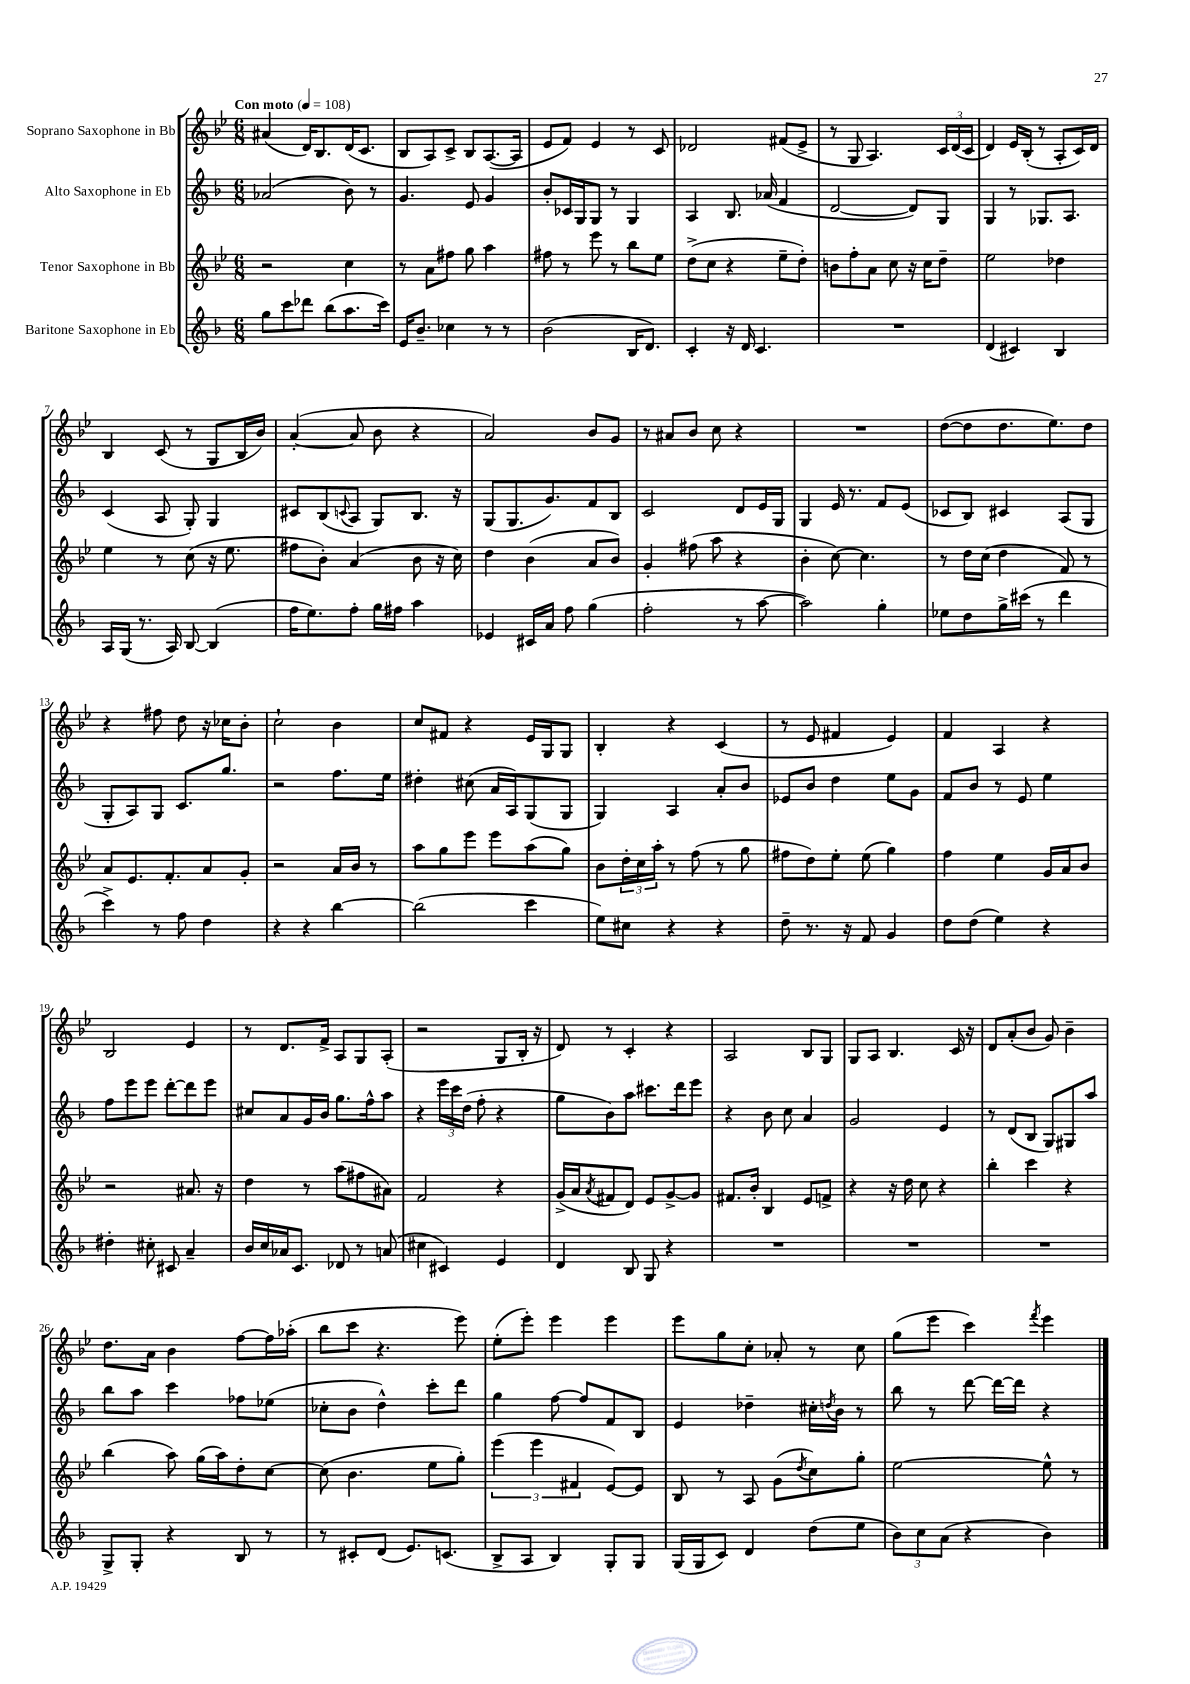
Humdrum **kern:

**kern	**kern	**kern	**kern
*part4	*part3	*part2	*part1
*staff4	*staff3	*staff2	*staff1
*I"Baritone Saxophone in Eb	*I"Tenor Saxophone in Bb	*I"Alto Saxophone in Eb	*I"Soprano Saxophone in Bb
*clefG2	*clefG2	*clefG2	*clefG2
*k[b-]	*k[b-e-]	*k[b-]	*k[b-e-]
*M6/8	*M6/8	*M6/8	*M6/8
*MM108	*MM108	*MM108	*MM108
=1	=1	=1	=1
!	!	!	!LO:TX:a:B:t=Con moto
8gg\L	2r	(2a-X/	(4a#X/
8ccc\	.	.	.
8ddd-X\J	.	.	16d/KL)
.	.	.	8.B-/
(8bb-\L	.	.	.
8.aa\	4cc\	8b-\)	(16d/K
.	.	.	8.c/J
.	.	8r	.
16ccc\Jk)	.	.	.
=2	=2	=2	=2
16e/KL	8r	4.g/	8B-/L
8.b-~/J	.	.	.
.	8a\L	.	8A/)
4cc-X\	8ff#X\J	.	8c^/J
.	8gg\	8e/	8B-/L
8r	4aa\	4g/	([8.A/
8r	.	.	.
.	.	.	16A/Jk]
=3	=3	=3	=3
(2b-\	8ff#X\	8b-'/L	8e-/L
.	8r	16c-X/L	8f/J)
.	.	16G/J	.
.	8eee-\	8G/J	4e-/
.	8r	8r	.
16B-/KL	8bb-\L	4G/	8r
8.d/J)	.	.	.
.	8ee-\J	.	8c/
=4	=4	=4	=4
4c'/	(8dd^\L	4A/	2d-X/
.	8cc\J	.	.
16r	4r	8.B-/	.
16d/	.	.	.
4.c/	.	.	.
.	.	(16a-X/	.
.	8ee-~\L	4f/	(8f#X/L
.	8dd'\J)	.	8e-^/J
=5	=5	=5	=5
2.r	8bn\L	[2d/	8r
.	8ff'\	.	8G/
.	8a\J	.	4.A/)
.	8cc\	.	.
.	16r	8d/L])	.
.	16cc\KL	.	.
.	8dd~\J	8G/J	24c/LL
.	.	.	(24d/
.	.	.	24c/JJ
=6	=6	=6	=6
(4d/	2ee-\	4G/	4d/)
4c#X/)	.	8r	16e-/LL
.	.	.	(16B-'/JJ
.	.	8.G-X/L	8r
4B-/	4dd-X\	.	8A'/L
.	.	8.A/J	.
.	.	.	16c/L)
.	.	.	16d/JJ
!!LO:LB:g=z
=7	=7	=7	=7
16A/LL	4ee-\	(4c/	4B-/
(16G/JJ	.	.	.
8.r	.	.	.
.	8r	8A/	(8c/
16A/)	.	.	.
[8B-/	(8cc\	8G'/)	8r
(4B-/]	16r	4G/	8G/L
.	8.ee-\	.	.
.	.	.	16B-/L
.	.	.	16b-/JJ)
=8	=8	=8	=8
16ff\KL	8ff#X\L	8c#X/L	([4a'/
8.ee\)	.	.	.
.	8b-'\J)	(8B-/	.
.	.	8qqcn/	.
8ff'\J	(4a/	8A/J	8a/]
16gg\LL	.	8G/L)	8b-\
16ff#X\JJ	.	.	.
4aa\	8b-\	8.B-/J	4r
.	16r	.	.
.	16cc\)	16r	.
=9	=9	=9	=9
4e-X/	4dd\	(8G/L	2a/)
.	.	8.G/	.
16c#X/LL	(4b-\	.	.
16a/JJ	.	8.g/)	.
8ff\	.	.	.
(4gg\	8a/L	8f/	8b-/L
.	8b-/J)	8B-/J	8g/J
=10	=10	=10	=10
2ff'\	4g'/	2c/	8r
.	.	.	8a#X/L
.	(8ff#X\	.	8b-/J
.	8aa\	.	8cc\
8r	4r	8d/L	4r
[8aa\	.	16e/L	.
.	.	16G/JJ	.
=11	=11	=11	=11
2aa\])	4b-'\	4G/	2.r
.	[8cc\)	16e/	.
.	.	8.r	.
.	4.cc\]	.	.
4gg'\	.	8f/L	.
.	.	(8e/J	.
=12	=12	=12	=12
8ee-X\L	8r	8c-X/L	([8dd\L
8dd\	16dd\LL	8B-/J)	8dd\]
.	(16cc\JJ	.	.
16gg^\L	4dd\	4c#X/	8.dd\
(16ccc#X\JJ	.	.	.
8r	.	.	.
.	.	.	8.ee-\)
4ddd\	8f/)	(8A/L	.
.	8r	8G/J	8dd\J
!!LO:LB:g=z
=13	=13	=13	=13
4ccc^\)	8a/L	8G'/L	4r
.	8.e-/	8A/)	.
8r	.	8G/J	8ff#X\
.	8.f'/	.	.
8ff\	.	8.c/L	8dd\
4dd\	8a/	.	16r
.	.	8.gg/J	16cc-X\KL
.	8g'/J	.	8b-'\J
=14	=14	=14	=14
4r	2r	2r	2cc`\
4r	.	.	.
[4bb-\	16a/LL	8.ff\L	4b-\
.	16b-/JJ	.	.
.	8r	.	.
.	.	16ee\Jk	.
=15	=15	=15	=15
(2bb-\]	8aa\L	4dd#X'\	8cc/L
.	8gg\	.	8f#X/J
.	8eee-\J	(8cc#X\	4r
.	8eee-\L	16a/LL	.
.	.	16A/J)	.
4ccc\	(8aa\	(8G/	16e-/LL
.	.	.	16G/J
.	8gg\J)	8G/J	8G/J
=16	=16	=16	=16
8ee\L)	8b-\L	4G/)	4B-'/
8cc#X\J	24dd'\L	.	.
.	24cc\	.	.
.	24aa'\JJ	.	.
4r	8r	4A/	4r
.	(8ff\	.	.
4r	8r	8a'/L	(4c/
.	8gg\	8b-/J	.
=17	=17	=17	=17
8dd~\	8ff#X\L	8e-X/L	8r
8.r	8dd\)	8b-/J	8e-/
.	8ee-'\J	4dd\	4f#X/
16r	.	.	.
8f/	(8ee-\	.	.
4g/	4gg\)	8ee\L	4e-/)
.	.	8g\J	.
=18	=18	=18	=18
8dd\L	4ff\	8f/L	4f/
(8dd\J	.	8b-/J	.
4ee\)	4ee-\	8r	4A/
.	.	8e/	.
4r	16g/LL	4ee\	4r
.	16a/J	.	.
.	8b-/J	.	.
!!LO:LB:g=z
=19	=19	=19	=19
4dd#X'\	2r	8ff\L	2B-/
.	.	8eee\	.
8cc#X'\	.	8eee\J	.
8c#X/	.	[8ddd'\L	.
4a~/	8.a#X/	8ddd\]	4e-/
.	.	8eee\J	.
.	16r	.	.
=20	=20	=20	=20
16b-/LL	4dd\	8cc#X/L	8r
16cc/	.	.	.
16a-X/J	.	8a/	8.d/L
8.c/J	.	.	.
.	8r	16g/L	.
.	.	16b-/JJ	16f^/Jk
8d-X/	(8aa\L	8.gg\L	8A/L
8r	8ff#X\	.	8G/
.	.	16ff^^\k	.
(8an/	8a#X\J)	8aa\J	(8A'/J
=21	=21	=21	=21
4cc#X\	2f/	4r	2r
4c#X/)	.	24eee\LL	.
.	.	24ccc\	.
.	.	(24dd\JJ	.
.	.	8ff'\	.
4e/	4r	4r	8G/L
.	.	.	16B-'/Jk
.	.	.	16r
=22	=22	=22	=22
4d/	(16g^/LL	8gg\L	8d/)
.	16a/J	.	.
.	8qa/	.	.
.	8f#X/	8b-\)	8r
8B-/	8d/J)	8aa\J	4c'/
8G/	8e-/L	8.ccc#X\L	.
4r	[8g^/	.	4r
.	.	16ddd\k	.
.	8g/J]	8eee\J	.
=23	=23	=23	=23
2.r	8.f#X/L	4r	2A/
.	16b-'/Jk	.	.
.	4B-/	8b-\	.
.	.	8cc\	.
.	8e-/L	4a/	8B-/L
.	8fn^/J	.	8G/J
=24	=24	=24	=24
2.r	4r	2g/	8G/L
.	.	.	8A/J
.	16r	.	4.B-/
.	16dd\	.	.
.	8cc\	.	.
.	4r	4e/	.
.	.	.	16c/
.	.	.	16r
=25	=25	=25	=25
2.r	4bb-'\	8r	8d/L
.	.	(8d/L	(8a'/
.	4ccc\	8B-/J	8b-/J
.	.	8G/L)	8g/)
.	4r	8G#X/	4b-~\
.	.	8aa/J	.
!!LO:LB:g=z
=26	=26	=26	=26
8G^/L	(4bb-\	8bb-\L	8.dd\L
8G'/J	.	8aa\J	.
.	.	.	16a\Jk
4r	8aa\)	4ccc\	4b-\
.	(16gg\LL	.	.
.	16aa\J)	.	.
8B-/	8dd'\	8ff-X\L	[8ff\L
8r	[8cc\J	(8ee-X\J	16ff\L]
.	.	.	(16aa-X'\JJ
=27	=27	=27	=27
8r	(8cc\]	8cc-X'\L	8bb-\L
8c#X'/L	4.b-\	8b-\J	8ccc\J
(8d/J	.	4dd^^\)	4.r
8.e/L)	.	.	.
.	8ee-\L	8ccc'\L	.
(8.cn/J	.	.	.
.	8gg'\J)	8ddd\J	8eee-\)
=28	=28	=28	=28
8B-^/L	(6eee-\	4gg\	(8ee-'\L
8A/J	.	.	8eee-'\J)
.	6eee-\	.	.
4B-/)	.	[8ff\	4eee-\
.	6f#X/	.	.
.	.	8ff/L]	.
8G'/L	[8e-/L)	8f/	4eee-\
8G/J	8e-/J]	8B-/J	.
=29	=29	=29	=29
(16G/LL	8B-/	4e/	8eee-\L
16G/J	.	.	.
8c/J)	8r	.	8gg\
4d/	8A/	4dd-X~\	8cc'\J
.	(8g\L	.	8a-X'/
.	8qdd/	.	.
(8dd\L	8cc\)	16cc#X'\LL	8r
.	.	8qddn/	.
.	.	16b-\JJ	.
8ee\J	8gg'\J	8r	8cc\
=30	=30	=30	=30
12b-\L)	[2ee-\	8bb-\	(8gg\L
12cc\	.	.	.
.	.	8r	8eee-\J
(12a\J	.	.	.
4r	.	[8ddd\	4ccc\)
.	.	16ddd\LL_	.
.	.	16ddd\JJ]	.
.	.	.	8qfff/
4b-\)	8ee-^^\]	4r	4eee-\
.	8r	.	.
==	==	==	==
*-	*-	*-	*-
